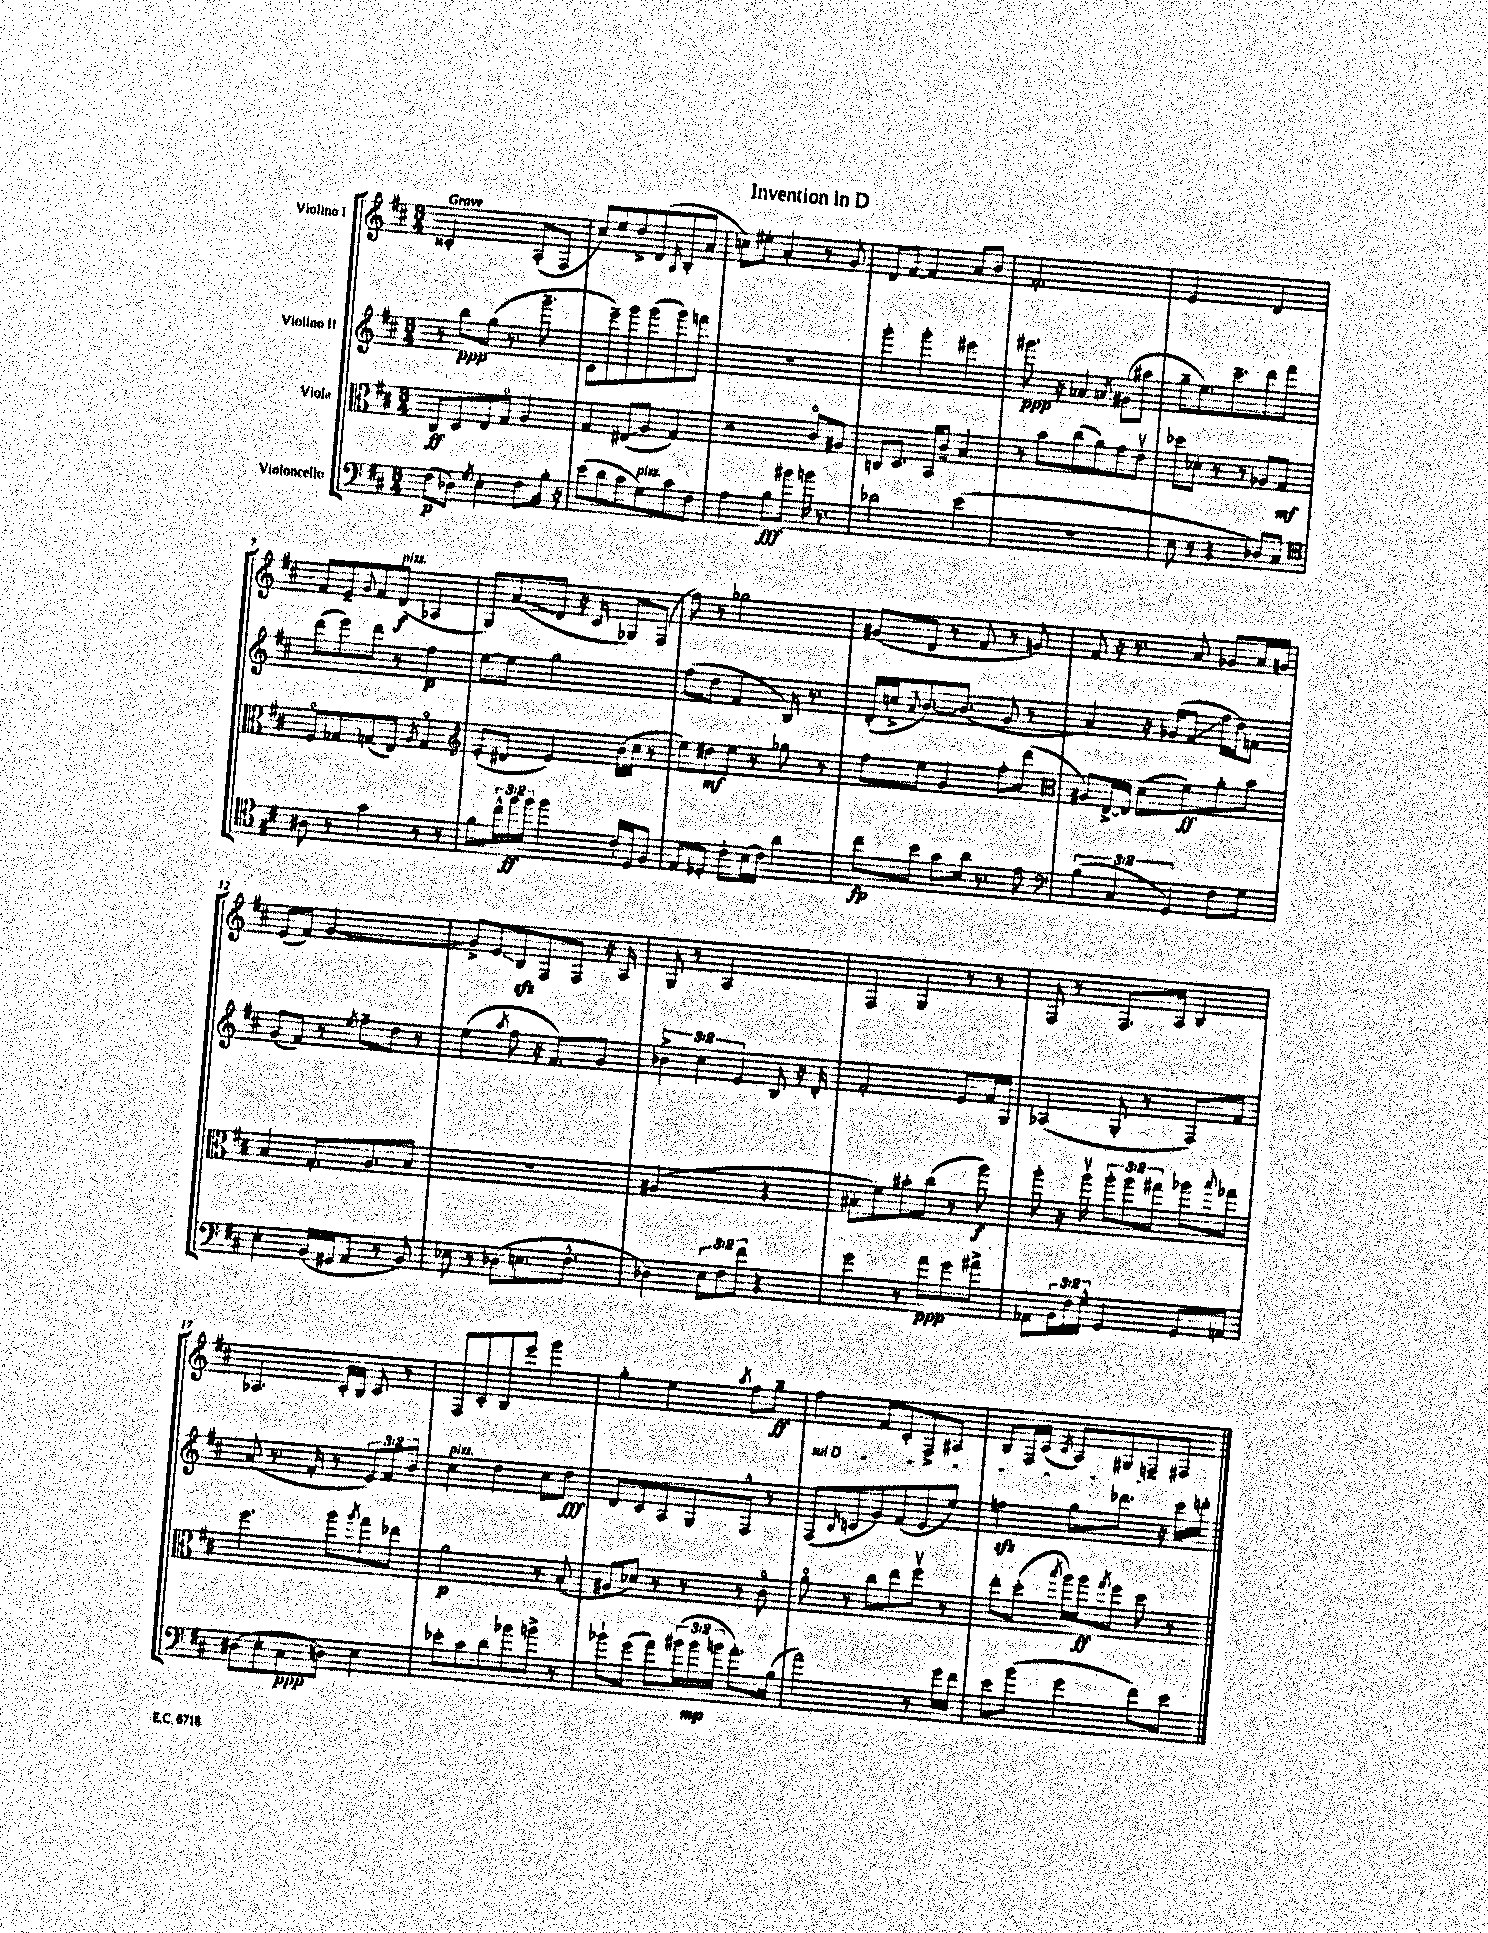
\header { title = "Invention in D" }
<<
\new StaffGroup <<
\new Staff = "s0" \with { instrumentName = "Violino I" } {
    \clef treble \key d \major \numericTimeSignature \time 3/4 \tempo "Grave"
    cisis'2-. a8-.( fis8 |
    cis''8) e''8 d''8-> d'8( \acciaccatura { a8 } b8-. a'8 |
    c''8) eis''8-. a'4-. r8 g'8 |
    d'8 fis'8~ fis'4 a'8 b'8 |
    fis'2.-. |
    e'2 d'4 |
    fis'8 e'8-- \appoggiatura { g'8 } fis'8 d'8\f^\markup { \italic "pizz." }( aes4 |
    g8) \once \override Glissando.style = #'zigzag a'8\glissando( d'8 r16 cis'16 ges8) fis8( |
    fis''8) r8 ges''2 |
    gis'8( d'8 r8 fis'8 r8 g'8) |
    fis'8 r16 r8. a'8 ges'8 a'16 g'16 |
    e'8( fis'8) g'2~ |
    g'8-> e'8\glissando b8\sfz fis8 fis8 r16 a16 |
    g8 r8 a2 |
    fis4 g4 r8 r8 |
    fis8 r8 fis8. a16 b4 |
    aes4. cis'16-. b16 cis'8 r8 |
    fis8 cis'8-. b8 e'''8 g'''4 |
    g''4-. e''4 \acciaccatura { a''8 } fis''8 g''8--\ff |
    fis''4 fis'8 cis'8-. fis8-> ais8 |
    b8 fis16 cis'16( \acciaccatura { cis'8 } a8) gis8 f8-- fis8 \bar "|." |
}
\new Staff = "s1" \with { instrumentName = "Violino II" } {
    \clef treble \key d \major \numericTimeSignature \time 3/4 \override Staff.TupletNumber.text = #tuplet-number::calc-fraction-text
    r8 b''8\ppp g''8( r8. g'''8.-- |
    cis'8 e'''8--) g'''8 g'''8( g'''8) f'''8 |
    R2. |
    g'''4-. g'''4-. eis'''4 |
    gis'''8.\ppp r16 aes'4 \acciaccatura { a'8 } gis'8( ais''8 |
    g''8-- e''8.) cis'''8.-- d'''8 fis'''8 |
    d'''8( e'''8) d'''8 r8 fis''4\p |
    e''8~ e''8 g''2 |
    fis''8( d''8 fis'4 b16) r8. |
    d'16-.( c''16-> \appoggiatura { a'8 } b'8.~) b'8.( g'8 r8 |
    a'4) r16 ges'16( fis'8\glissando fis''16 d''16) f'8 |
    g'8( fis'8) r8 \acciaccatura { e''8 } fis''8-- d''8 r8 |
    e''4( \acciaccatura { a''8 } fis''8 r16 fis'8.) g'8 |
    \tuplet 3/2 { bes'4-> cis''4 e'4 } b8 r16 d'16-. |
    fis'2-. e'8 fis'16 g16 |
    aes4( g8-. r8 fis8) fis'8 |
    a'8( r8. fis'16-. r8 \tuplet 3/2 { e'8) fis'8 b'8 } |
    cis''4^\markup { \italic "pizz." } d''4 cis''8 d''8\fff |
    d'8 cis'8 a8 g8 fis8-^ r8 |
    \once \override TextSpanner.bound-details.left.text = \markup { \italic "sul D" } fis8\startTextSpan( \grace { b16 } c'8 g'8) fis'8( e'8 e''8) |
    f''4\sfz g''8 des'''8.\stopTextSpan r16 cis'''16 d'''16-. \bar "|." |
}
\new Staff = "s2" \with { instrumentName = "Viola" } {
    \clef alto \key d \major \numericTimeSignature \time 3/4 \override Staff.TupletNumber.text = #tuplet-number::calc-fraction-text
    cis8\ff d8 e8 g8\flageolet a4 |
    g4 eis8\glissando( a8 g4) |
    r2 cis'8\flageolet ais8 |
    c8 d8. b,16 cis'8-- b4 |
    r8 b'8 cis''8( a'8) g'8 e'8\upbow |
    des''8 des'8-. r8 r8 aes8 g8\mf |
    fis8\flageolet ges8 g8( e8) \acciaccatura { a8 } g4\flageolet |
    \clef treble e'8-.( dis'8 e'4) b'16( cis''16 r8 |
    e''8) dis''8\mf e''8 r8 ges''8 r8 |
    fis''8 e''8 g'4 fis''8-. d'''8( |
    \clef alto ais8) e16~-> e16 d'8( fis'8\ff) a'8-. b'8 |
    b4 g8.-. a8. b8 |
    R2. |
    ais2( r4 |
    bis8-. fis'8) bis'8-. cis''8( r8 a''8\f) |
    a''8-. r16 a''16\upbow \tuplet 3/2 { a''8-. a''8 gis''8 } aes''8 \appoggiatura { b''8 } ges''8 |
    fis''4. a''8 \acciaccatura { a''8 } g''8 ees''8 |
    a'2\p r8 b8-.( |
    ais8 des'8) r8 r8 r8 cis'8\flageolet |
    a'8\flageolet r8 cis''8 e''8 fis''8\upbow r8 |
    e''8-. d''8-.( \acciaccatura { b''8 } a''16) a''16\ff \acciaccatura { g''8 } fis''8 d''8 r8 \bar "|." |
}
\new Staff = "s3" \with { instrumentName = "Violoncello" } {
    \clef bass \key d \major \numericTimeSignature \time 3/4 \override Staff.TupletNumber.text = #tuplet-number::calc-fraction-text
    fis8\p( des8) \acciaccatura { g8 } e4-. fis8 b16-. r16 |
    e'8( d'8 cis'8 g8^\markup { \italic "pizz." }) cis'8 fis8 |
    a4 b8\fff bis'8 b'16 r8. |
    des'2 e'4( |
    R2. |
    e8 r8 r4 des8) cis8 |
    \clef tenor ais8 r8 g'4 r8 r8 |
    fis'8 \tuplet 3/2 { cis''16-^ fis''16\ff fis''16 } fis''4 cis'16-. d16 fis8 |
    e8 des8-. cis'8-. b16( cis'16) a'4 |
    cis''8\fp b'8 g'8 a'16 r8. e'8 |
    \clef bass \tuplet 3/2 { b4( cis4 g,4) } fis8 g8 |
    e4-. b,16( gis,16 a,8 r8 b,8) |
    ees8 r8 des8( e8. fis8.-^ |
    des4) \tuplet 3/2 { e8 fis8 fis'8 } r4 |
    g'4 r8 a'8\ppp g'8 ais'8-> |
    aes,8 \tuplet 3/2 { b,16 fis16 g16-^ } g,4 g,8 a,8 |
    dis8( e8-. cis8\ppp d8) e4 |
    ees'8-. cis'8 d'8 bes'8 b'8-> r8 |
    bes'8-! g'8( a'8) \tuplet 3/2 { bis'16( bis'16\mp b'16 } a'8.-.) b16( |
    a'2) r8 g'16 fis'16 |
    e'8 b'8( g'4 fis'8) e'8 \bar "|." |
}
>>
>>
